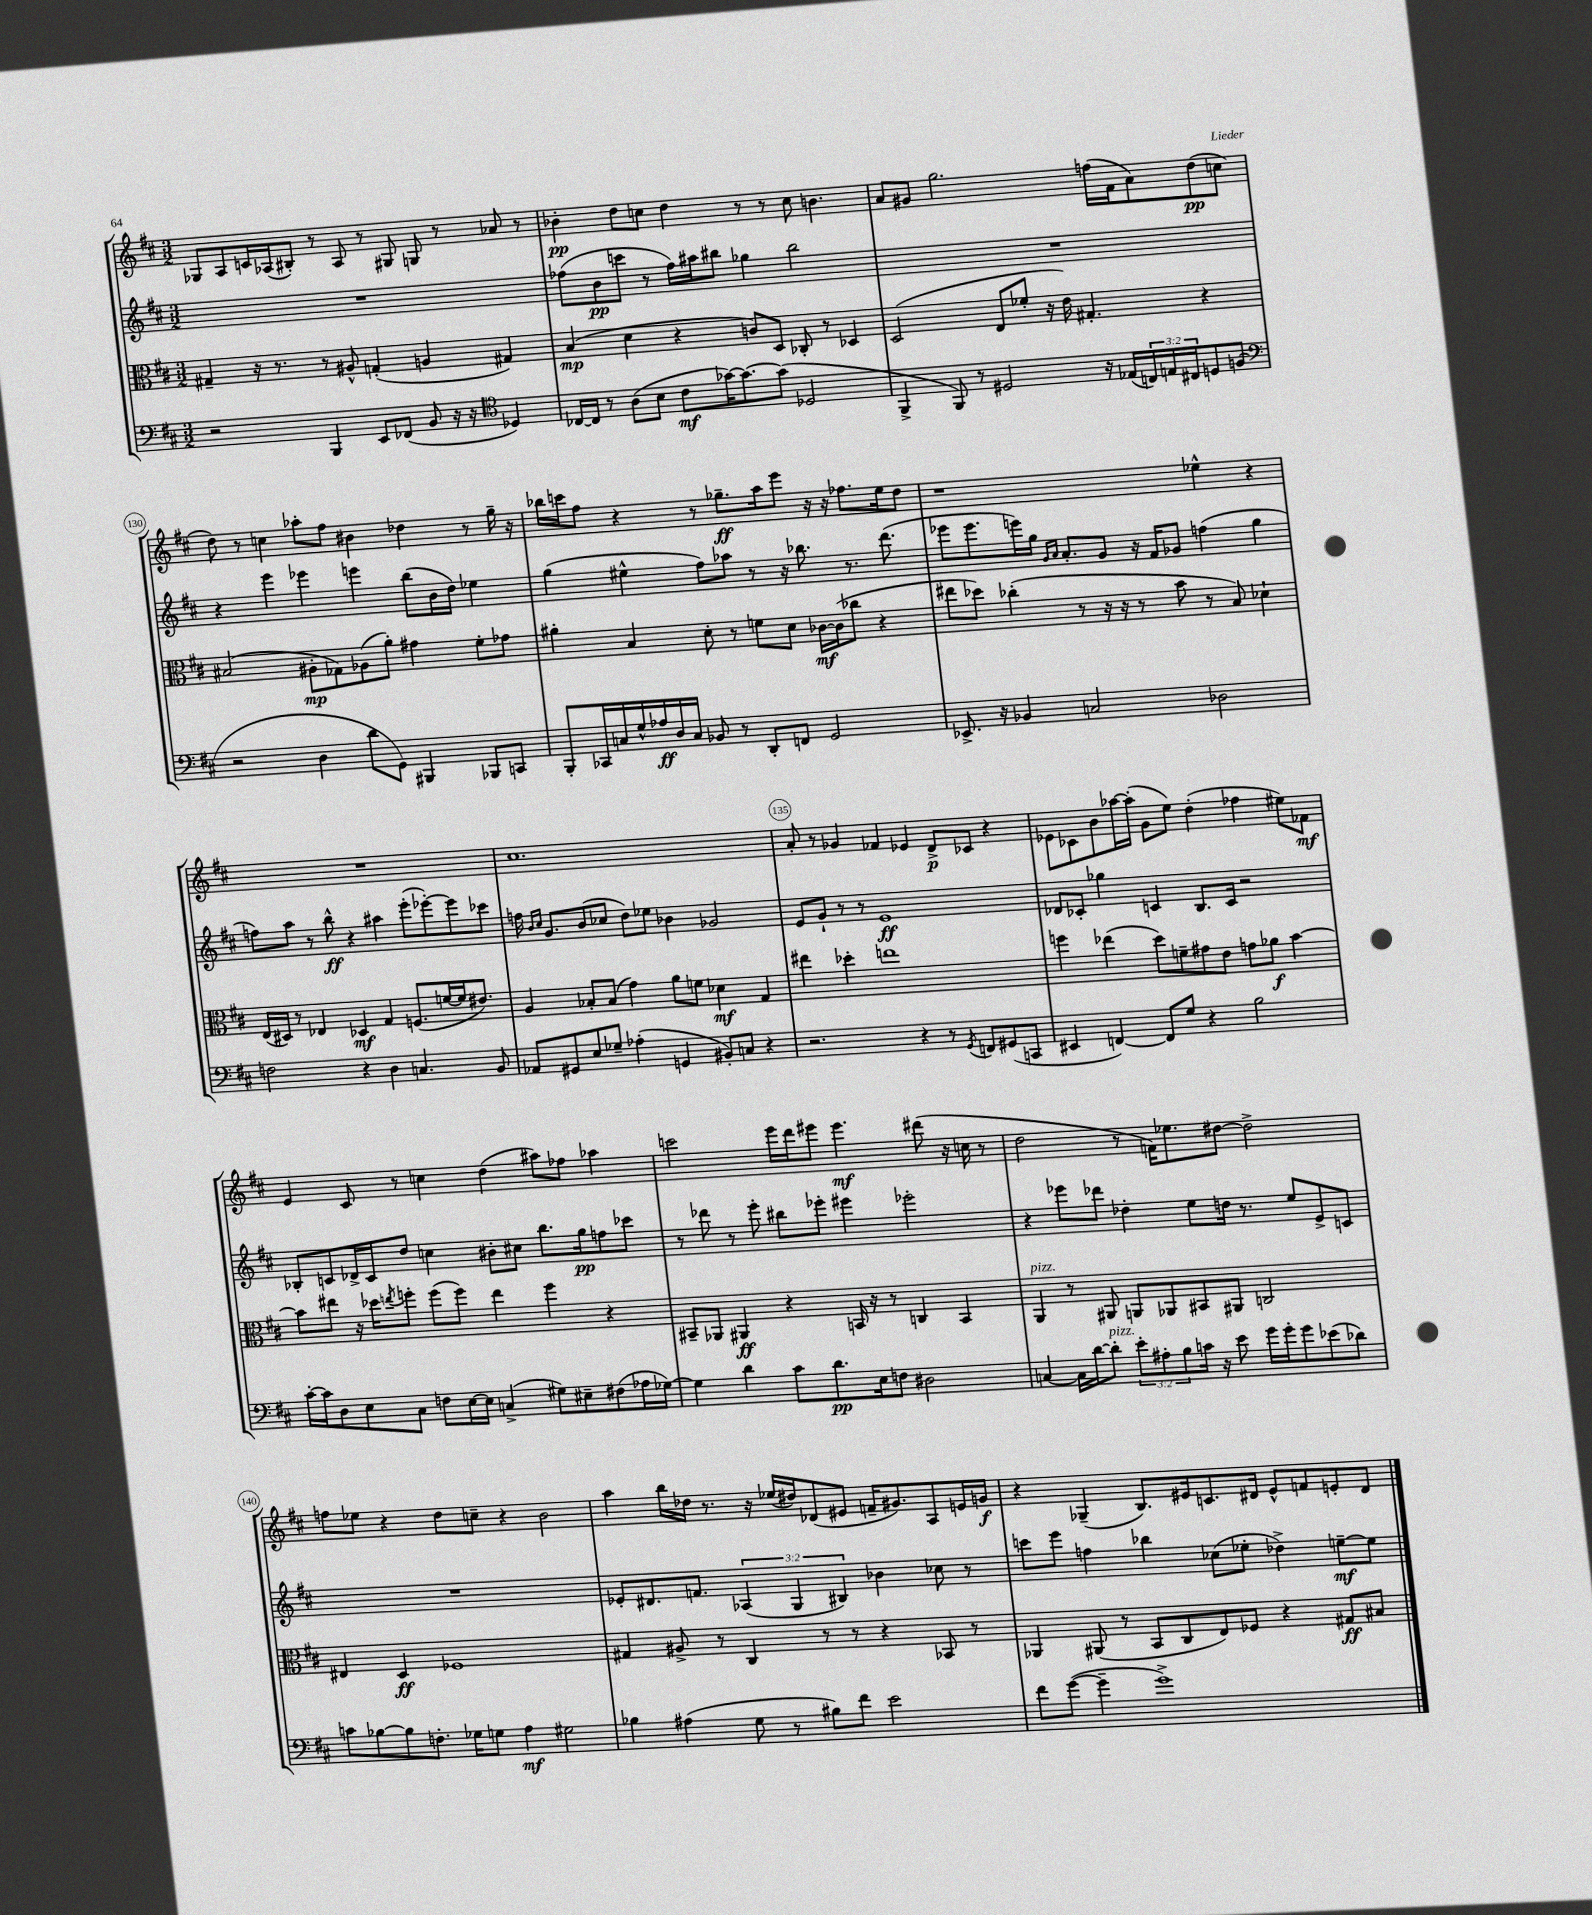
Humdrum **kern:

**kern	**dynam	**kern	**dynam	**kern	**dynam	**kern	**dynam
*part4	*part4	*part3	*part3	*part2	*part2	*part1	*part1
*staff4	*staff4	*staff3	*staff3	*staff2	*staff2	*staff1	*staff1
*clefF4	*	*clefC3	*	*clefG2	*	*clefG2	*
*k[f#c#]	*	*k[f#c#]	*	*k[f#c#]	*	*k[f#c#]	*
*M3/2	*	*M3/2	*	*M3/2	*	*M3/2	*
=127	=127	=127	=127	=127	=127	=127	=127
2r	.	4G#X~/	.	1.r	.	8G-X/L	.
.	.	.	.	.	.	8A/	.
.	.	16r	.	.	.	16cn/L	.
.	.	8.r	.	.	.	(16A-X/J	.
.	.	.	.	.	.	8B#X'/J)	.
4BBB/	.	8r	.	.	.	8r	.
.	.	8A#X^^/	.	.	.	8A-/	.
8EE/L	.	(4Gn'/	.	.	.	8r	.
(8FF-X/J	.	.	.	.	.	8G#X/	.
8BB/	.	4An/	.	.	.	8Gn/	.
16r	.	.	.	.	.	8r	.
16r	.	.	.	.	.	.	.
*clefC4	*	*	*	*	*	*	*
4D-X/)	.	4G#X/)	.	.	.	8a-X/	.
.	.	.	.	.	.	8r	.
=128	=128	=128	=128	=128	=128	=128	=128
[16C-X/LL	.	(4B/	mp	(8ff-X\L	.	4b-X'\	pp
16C-/JJ]	.	.	.	.	.	.	.
8r	.	.	.	8b\	pp	.	.
(8A\L	.	4d\	.	8cccn\J	.	8dd\L	.
8B\J	.	.	.	8r	.	8ccn\J	.
8c#\L	mf	4r	.	16ff-\LL)	.	4dd\	.
.	.	.	.	16aa#X\J	.	.	.
[16g-X\K)	.	.	.	8bb#X\J	.	.	.
8.g-\_	.	.	.	.	.	.	.
.	.	8cn/L)	.	4gg-X\	.	8r	.
(8g-\J]	.	8D/J	.	.	.	8r	.
2D-X/	.	8C-X'/	.	2bb#\	.	8cc\	.
.	.	8r	.	.	.	4.bn\	.
.	.	4D-X/	.	.	.	.	.
=129	=129	=129	=129	=129	=129	=129	=129
4FF#^/	.	(2D/	.	1.r	.	8a/L	.
.	.	.	.	.	.	8g#X/J	.
8FF#/)	.	.	.	.	.	2.gg\	.
8r	.	.	.	.	.	.	.
2D#X/	.	8E/L	.	.	.	.	.
.	.	8f-X'/J	.	.	.	.	.
.	.	16r	.	.	.	.	.
.	.	16e\)	.	.	.	.	.
.	.	4.G#X'/	.	.	.	.	.
16r	.	.	.	.	.	(16ffn\LL	.
(16E-X/LL	.	.	.	.	.	16f#\J	.
24Cn/)	.	.	.	.	.	8a\)	.
24En/	.	.	.	.	.	.	.
24C#X/J	.	.	.	.	.	.	.
8Dn/	.	4r	.	.	.	(8dd\	pp
(8Fn/J	.	.	.	.	.	8ccn\J	.
!!LO:LB:g=z
=130	=130	=130	=130	=130	=130	=130	=130
*clefF4	*	*	*	*	*	*	*
2r	.	(2B#X/	.	4r	.	8dd\)	.
.	.	.	.	.	.	8r	.
.	.	.	.	4eee\	.	4ccn\	.
4D\	.	8A#X'\L	mp	4eee-X\	.	8aa-X'\L	.
.	.	8G-X\)	.	.	.	8ff#\J	.
8d\L	.	(8A-X\	.	4eeen\	.	4b#X\	.
8GG\J)	.	8a'\J)	.	.	.	.	.
4BBB#X/	.	4g#X\	.	(8bb\L	.	4dd-X\	.
.	.	.	.	16b\L	.	.	.
.	.	.	.	16dd\JJ)	.	.	.
8BBB-X/L	.	8f#'\L	.	4ee-X\	.	8r	.
8CCn/J	.	8g-X\J	.	.	.	16gg~\	.
.	.	.	.	.	.	16r	.
=131	=131	=131	=131	=131	=131	=131	=131
8BBB'/L	.	4a#X'\	.	(4gg\	.	16bb-X\LL	.
.	.	.	.	.	.	16cccn\J	.
16CC-X/L	.	.	.	.	.	8ff#\J	.
16Cn/	.	.	.	.	.	.	.
16G^^/	.	4B/	.	4ee#X^^\	.	4r	.
16A-X/	ff	.	.	.	.	.	.
16D/	.	.	.	.	.	.	.
16C/JJ	.	.	.	.	.	.	.
8BB-X/	.	8d'\	.	8ff#\L)	.	8r	.
8r	.	8r	.	8aa-X\J	.	8.gg-X~\L	ff
8DD'/L	.	8fn\L	.	8r	.	.	.
.	.	.	.	.	.	16aa\k	.
8FFn/J	.	8d\J	.	16r	.	8eee\J	.
.	.	.	.	8.bb-X\	.	.	.
2GG/	.	[16c-X\LL	mf	.	.	16r	.
.	.	(16c-\J]	.	.	.	16r	.
.	.	8cc-X\J	.	8.r	.	8.ff-X\L	.
.	.	4r	.	.	.	.	.
.	.	.	.	(8.ddd\	.	16ee\k	.
.	.	.	.	.	.	8dd\J	.
=132	=132	=132	=132	=132	=132	=132	=132
8.EE-X^/	.	8ee#X\L	.	8eee-X\L	.	1r	.
.	.	8dd-X\J)	.	8.eee-\	.	.	.
16r	.	.	.	.	.	.	.
4BB-X/	.	(4cc-X'\	.	.	.	.	.
.	.	.	.	16eeen\L)	.	.	.
.	.	.	.	16gg\JJ	.	.	.
.	.	.	.	16qqg/LL	.	.	.
.	.	.	.	16qqa/JJ	.	.	.
.	.	.	.	8.a'/L	.	.	.
2Cn/	.	8r	.	.	.	.	.
.	.	16r	.	8g/J	.	.	.
.	.	16r	.	.	.	.	.
.	.	8r	.	16r	.	.	.
.	.	.	.	16f#/KL	.	.	.
.	.	8b\	.	8g-X/J	.	.	.
2D-X\	.	8r	.	(4ffn\	.	4ee-X^^\	.
.	.	8B/)	.	.	.	.	.
.	.	4d-X`\	.	4gg\	.	4r	.
!!LO:LB:g=z
=133	=133	=133	=133	=133	=133	=133	=133
2Fn\	.	(16E/LL	.	8ffn\L)	.	1.r	.
.	.	16D#X/JJ)	.	.	.	.	.
.	.	8r	.	8aa\J	.	.	.
.	.	4E-X/	.	8r	.	.	.
.	.	.	.	8bb^^\	ff	.	.
4r	.	4D-X/	mf	4r	.	.	.
4D\	.	4G/	.	4aa#X\	.	.	.
4.Cn/	.	(8.Fn/L	.	(8eee'\L	.	.	.
.	.	.	.	[8eee-X'\)	.	.	.
.	.	[16fn/L	.	.	.	.	.
.	.	16f/J]	.	8eee-\]	.	.	.
.	.	8.e#X/J)	.	.	.	.	.
8BB/	.	.	.	8ccc-X\J	.	.	.
=134	=134	=134	=134	=134	=134	=134	=134
8AA-X/L	.	4A/	.	16ffn\	.	1.cc#	.
.	.	.	.	16qqb/LL	.	.	.
.	.	.	.	16qqcc#/JJ	.	.	.
.	.	.	.	8.g/L	.	.	.
8GG#X/	.	.	.	.	.	.	.
8E/	.	8B-X'/L	.	(8b/	.	.	.
8G-X~/J	.	(8B-/J	.	8cc-X/J	.	.	.
(4A-X'\	.	4g\)	.	8dd\L)	.	.	.
.	.	.	.	8ee-X\J	.	.	.
4GGn/	.	8a\L	.	4b-X\	.	.	.
.	.	8fn\J	.	.	.	.	.
8BB#X'/L)	.	4d-X\	mf	2g-X/	.	.	.
8Cn/J	.	.	.	.	.	.	.
4r	.	4G/	.	.	.	.	.
=135	=135	=135	=135	=135	=135	=135	=135
2.r	.	4ee#X\	.	8e/L	.	8a'/	.
.	.	.	.	8g`/J	.	8r	.
.	.	4dd-X'\	.	8r	.	4g-X/	.
.	.	.	.	8r	.	.	.
.	.	1een	.	1e	ff	4f-X/	.
4r	.	.	.	.	.	4e-X/	.
8r	.	.	.	.	.	8d^/L	p
8qGG/	.	.	.	.	.	.	.
8FFn/L	.	.	.	.	.	8c-X/J	.
(8GG#X/	.	.	.	.	.	4r	.
8CCn/J	.	.	.	.	.	.	.
=136	=136	=136	=136	=136	=136	=136	=136
4EE#X/	.	4ffn\	.	8d-X/L	.	8e-X\L	.
.	.	.	.	8c-X'/J	.	8c-X\	.
[4FFn/)	.	(4ee-X\	.	4gg-X\	.	8b\	.
.	.	.	.	.	.	[16aa-X\L	.
.	.	.	.	.	.	(16aa-'\JJ]	.
8FF/L]	.	8dd\L)	.	4cn/	.	8g\L	.
8G/J	.	8fn~\	.	.	.	8ee\J)	.
4r	.	8g#X\	.	8.B/L	.	(4dd'\	.
.	.	8e\J	.	.	.	.	.
.	.	.	.	16c/Jk	.	.	.
2B\	.	8gn\L	.	2r	.	4ff-X\	.
.	.	8a-X\J	f	.	.	.	.
.	.	[4b\	.	.	.	8ee#X\L)	.
.	.	.	.	.	.	8f-X\J	mf
!!LO:LB:g=z
=137	=137	=137	=137	=137	=137	=137	=137
[16c#'\LL	.	8b\L]	.	8B-X'/L	.	4e/	.
16c#\J]	.	.	.	.	.	.	.
8D\	.	8ee#X\J	.	8cn/	.	.	.
8E\	.	16r	.	16d-X^/L	.	8c#/	.
.	.	16dd-X\KL	.	16c/J	.	.	.
.	.	8qeen/	.	.	.	.	.
8C#\J	.	8ffn'\J	.	8dd/J	.	8r	.
8Fn\L	.	(8ff\L	.	4ccn\	.	4ccn\	.
[16E\L	.	8ff\J)	.	.	.	.	.
16E\JJ]	.	.	.	.	.	.	.
(4Cn^/	.	4ee\	.	8b#X'\L	.	(4dd\	.
.	.	.	.	8cc#X\J	.	.	.
8G#X\L)	.	4ff\	.	8.bb\L	.	8aa#X\L)	.
8E#X~\	.	.	.	.	.	8ff-X\J	.
.	.	.	.	16gg\k	pp	.	.
(8F#X\	.	4r	.	8ffn\	.	4aa-X\	.
16A-X\L	.	.	.	8ccc-X\J	.	.	.
[16G-X\JJ)	.	.	.	.	.	.	.
=138	=138	=138	=138	=138	=138	=138	=138
4G-\]	.	8BB#X~/L	.	8r	.	2cccn\	.
.	.	8AA-X/J	.	8ddd-X\	.	.	.
4d\	.	4AA#X/	ff	8r	.	.	.
.	.	.	.	8eee'\	.	.	.
8c#\L	.	4r	.	8bb#X\L	.	16eee\LL	.
.	.	.	.	.	.	16ddd\J	.
8.d\	pp	.	.	8eee-X'\J	.	8eee#X\J	.
.	.	16BBn/	.	4eee#X\	.	4.eee#\	mf
16E\k	.	16r	.	.	.	.	.
8Fn\J	.	8r	.	.	.	.	.
2D#X\	.	4Cn/	.	2eee-X'\	.	.	.
.	.	.	.	.	.	(8ddd#X\	.
.	.	4BB/	.	.	.	16r	.
.	.	.	.	.	.	16ccn\	.
.	.	.	.	.	.	8r	.
=139	=139	=139	=139	=139	=139	=139	=139
!	!	!LO:TX:a:i:t=pizz.	!	!	!	!	!
[4Cn/	.	4AA/	.	4r	.	2dd\	.
16C\LL]	.	8r	.	8eee-X\L	.	.	.
[16d\J	.	.	.	.	.	.	.
!LO:TX:a:i:t=pizz.	!	!	!	!	!	!	!
8d'\J]	.	8AA#X/	.	8ddd-X\J	.	.	.
12e'\L	.	8AAn/L	.	4dd-X'\	.	8r	.
12A#X'\	.	.	.	.	.	.	.
.	.	8AA-X/	.	.	.	16fn\KL)	.
12B\	.	.	.	.	.	.	.
.	.	.	.	.	.	8.ee-X\	.
16cn\Jk	.	8BB#X/	.	8ee\L	.	.	.
16r	.	.	.	.	.	.	.
8e\	.	8AA#X/J	.	16ddn\Jk	.	[8dd#X\J	.
.	.	.	.	8.r	.	.	.
16g\LL	.	2Cn/	.	.	.	2dd#^\]	.
16g'\J	.	.	.	.	.	.	.
8g\	.	.	.	8ee/L	.	.	.
(8e-X\	.	.	.	8e^/	.	.	.
8d-X\J)	.	.	.	8cn/J	.	.	.
!!LO:LB:g=z
=140	=140	=140	=140	=140	=140	=140	=140
8cn\L	.	4E#X/	.	1.r	.	8ffn\L	.
[8B-X\	.	.	.	.	.	8ee-X\J	.
8B-\]	.	4D/	ff	.	.	4r	.
8.Fn'\J	.	.	.	.	.	.	.
.	.	1F-X	.	.	.	8dd\L	.
16G-X\KL	.	.	.	.	.	.	.
8Gn\J	.	.	.	.	.	8ccn~\J	.
4A\	mf	.	.	.	.	4r	.
2G#X\	.	.	.	.	.	2b\	.
=141	=141	=141	=141	=141	=141	=141	=141
4B-X\	.	4G#X/	.	8e-X'/L	.	4aa\	.
.	.	.	.	8.d#X/	.	.	.
(4A#X\	.	8A#X^/	.	.	.	16bb\LL	.
.	.	.	.	8.fn/J	.	16dd-X\JJ	.
.	.	8r	.	.	.	8.r	.
8G\	.	4C#/	.	(6A-X/	.	.	.
.	.	.	.	.	.	16r	.
8r	.	.	.	.	.	(16ee-X/LL	.
.	.	.	.	6G/	.	.	.
.	.	.	.	.	.	16dd#X/J)	.
8B#X\L)	.	8r	.	.	.	(8d-X/	.
.	.	.	.	6B#X/)	.	.	.
8f#\J	.	8r	.	.	.	8e#X/J	.
2e\	.	4r	.	4b-X\	.	16fn~/KL	.
.	.	.	.	.	.	8.g#X/)	.
.	.	8BB-X/	.	8cc-X\	.	8A/	.
.	.	8r	.	8r	.	16en/L	.
.	.	.	.	.	.	16gn/JJ	f
=142	=142	=142	=142	=142	=142	=142	=142
8f#\L	.	4AA-X/	.	8cccn\L	.	4r	.
([8g\J	.	.	.	8eee\J	.	.	.
4g~\]	.	(8AA#X/	.	4ffn\	.	(4G-X~/	.
.	.	8r	.	.	.	.	.
1g^)	.	8BB/L	.	4bb-X\	.	8.B/L)	.
.	.	8C#/	.	.	.	.	.
.	.	.	.	.	.	16e#X/k	.
.	.	8E/)	.	(8cc-X\L	.	8.cn/	.
.	.	8F-X/J	.	8ee-X'\J	.	.	.
.	.	.	.	.	.	16d#X/Jk	.
.	.	4r	.	4dd-X^\)	.	8e#^^/L	.
.	.	.	.	.	.	8fn/	.
.	.	8G#X/L	ff	[8een~\L	mf	8en'/	.
.	.	8B#X/J	.	8ee\J]	.	8d#/J	.
==	==	==	==	==	==	==	==
*-	*-	*-	*-	*-	*-	*-	*-
